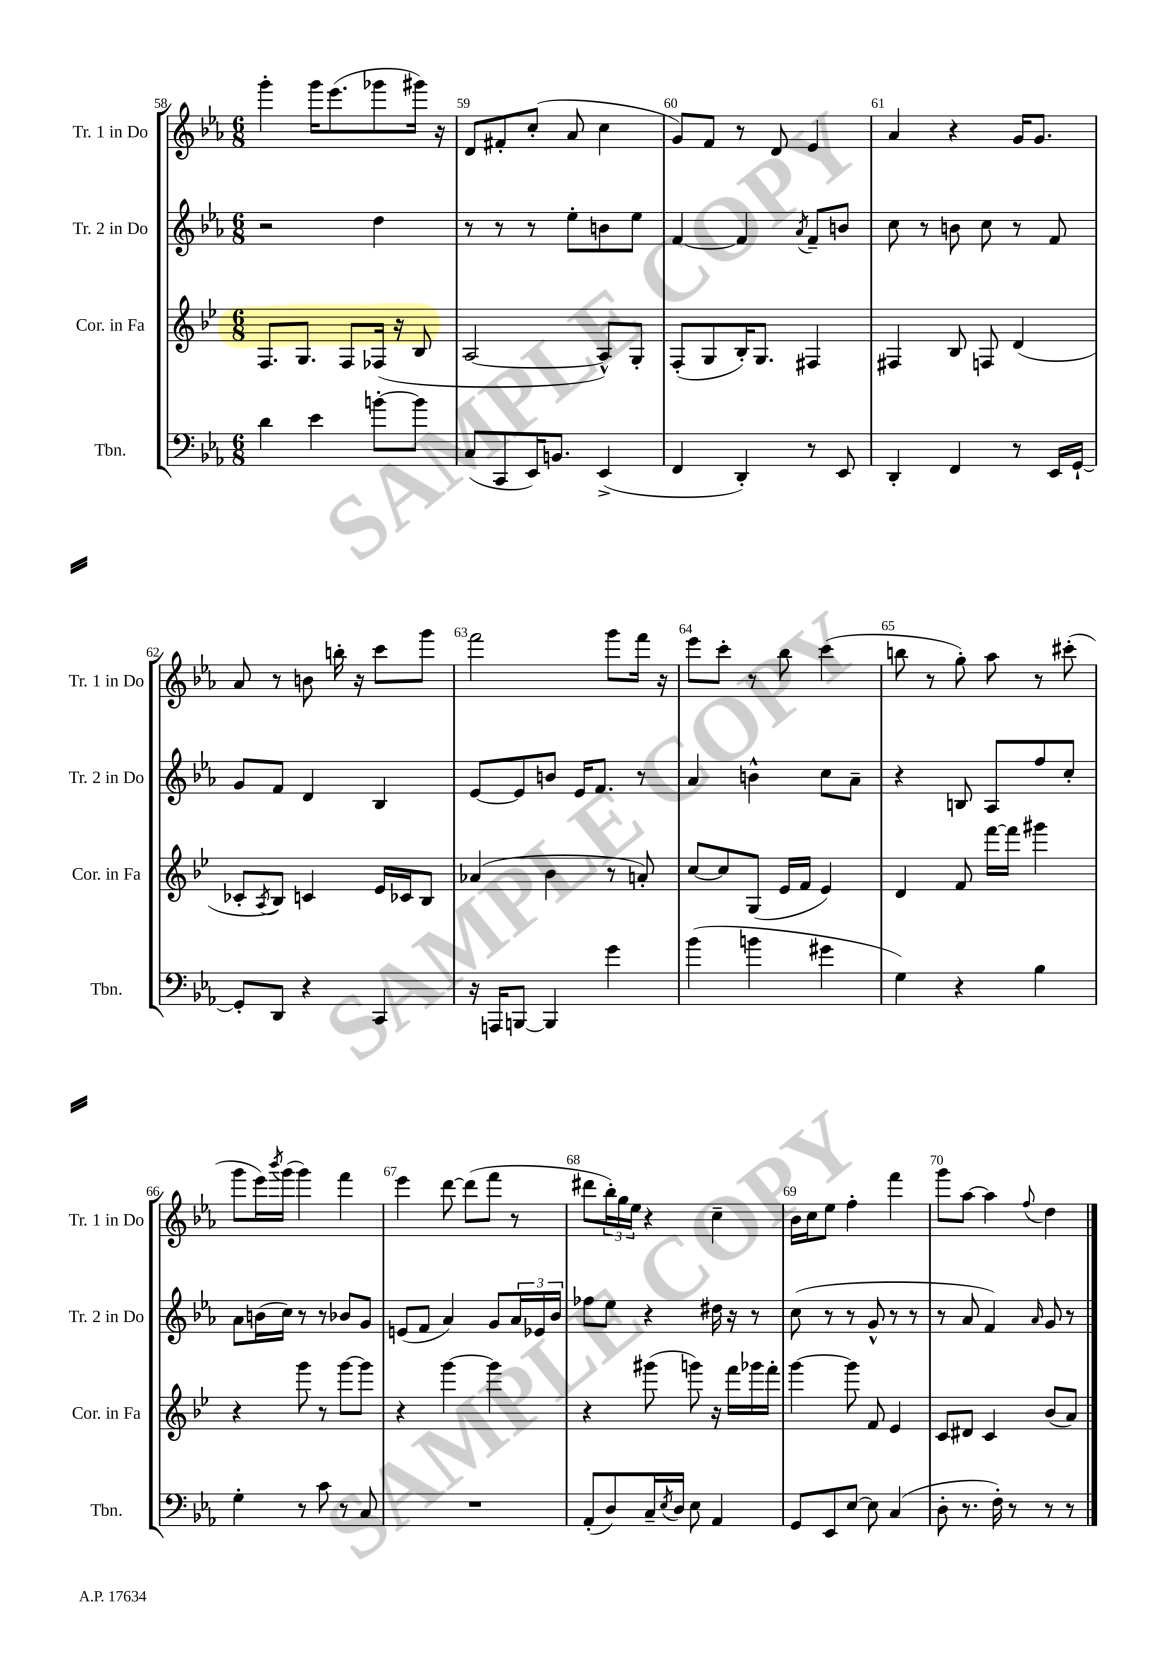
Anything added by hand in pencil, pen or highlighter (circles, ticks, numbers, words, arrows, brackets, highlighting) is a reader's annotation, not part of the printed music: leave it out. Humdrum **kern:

**kern	**kern	**kern	**kern
*staff4	*staff3	*staff2	*staff1
*clefF4	*clefG2	*clefG2	*clefG2
*k[b-e-a-]	*k[b-e-]	*k[b-e-a-]	*k[b-e-a-]
*M6/8	*M6/8	*M6/8	*M6/8
4d	8.F	2r	4ggg'
.	8.G	.	.
4e-	.	.	16ggg
.	.	.	(8.eee-
.	8F	.	.
[8b'	(16F-	4dd	8ggg-
.	16r	.	.
8b]	8B-	.	16ggg#)
.	.	.	16r
=	=	=	=
(8C	[2A	8r	8d
8CC	.	8r	8f#'
16EE-)	.	8r	(8cc'
8.BB	.	.	.
.	.	8ee-'	8a-
(4EE-^	8A^^])	8b	4cc
.	8G'	8ee-	.
=	=	=	=
4FF	(8F'	[4f	8g)
.	8G	.	8f
4DD')	16B-')	4f]	8r
.	8.G	.	.
.	.	.	8d
.	.	8qa-	.
8r	4F#	8f~	4e-
8EE-	.	8b	.
=	=	=	=
4DD'	4F#	8cc	4a-
.	.	8r	.
4FF	8B-	8b	4r
.	8F	8cc	.
8r	(4d	8r	16g
.	.	.	8.g
16EE-	.	8f	.
[16GG`	.	.	.
=	=	=	=
8GG']	8c-'	8g	8a-
.	8qA	.	.
8DD	8B-)	8f	8r
4r	4c	4d	8b
.	.	.	16bb'
.	.	.	16r
4CC	16e-	4B-	8ccc
.	16c-	.	.
.	8B-	.	8ggg
=	=	=	=
16r	(4a-	[8e-	2fff
16AAA	.	.	.
[8BBB	.	8e-]	.
4BBB]	4b-	8b	.
.	.	16e-	.
.	.	8.f	.
4g	8r	.	8ggg
.	8a')	8r	16fff
.	.	.	16r
=	=	=	=
(4b-	[8cc	4a-	8eee-
.	8cc]	.	8ccc'
4b	(8G	4b^^	8r
.	16e-	.	8bb-
.	16f	.	.
4g#	4e-)	8cc	(4ccc
.	.	8a-~	.
=	=	=	=
4G)	4d	4r	8bb
.	.	.	8r
4r	8f	8B	8gg')
.	[16fff	8A-	8aa-
.	16fff]	.	.
4B-	4ggg#	8ff	8r
.	.	8cc'	(8ccc#'
=	=	=	=
4G'	4r	8a-	8ggg
.	.	(16b	16eee-)
.	.	.	8qbbb-
.	.	16cc)	(16ggg
8r	8ggg	8r	4ggg)
8c	8r	8r	.
8r	[8ggg	8b-	4fff
8C	8ggg]	8g	.
=	=	=	=
2.r	4r	(8e	4eee-
.	.	8f	.
.	[4ggg	4a-)	[8ddd
.	.	.	(8ddd]
.	4ggg]	8g	8fff
.	.	24a-	8r
.	.	24e-	.
.	.	24b-	.
=	=	=	=
(8AA-'	4r	8ff-	8ddd#
8D)	.	8ee-	24bb-')
.	.	.	24gg
.	.	.	24ee-
16C~	(8ggg#	4r	4r
8qE-	.	.	.
16D	.	.	.
8E-	8ggg)	.	.
4AA-	16r	16dd#	4cc~
.	16fff	16r	.
.	16ggg-	8r	.
.	16fff'	.	.
=	=	=	=
8GG	[4ggg	(8cc	16b-
.	.	.	16cc
8EE-	.	8r	8ee-
[8E-	8ggg]	8r	4ff'
8E-]	8f	8g^^	.
(4C	4e-	8r	4fff
.	.	8r	.
=	=	=	=
8D'	8c	8r	8ggg
8.r	8d#	8a-	[8aa-
.	4c	4f)	4aa-]
16F')	.	.	.
8r	.	.	.
.	.	16qqa-	8qqff
8r	(8b-	8g	4dd
8r	8a)	8r	.
==	==	==	==
*-	*-	*-	*-
